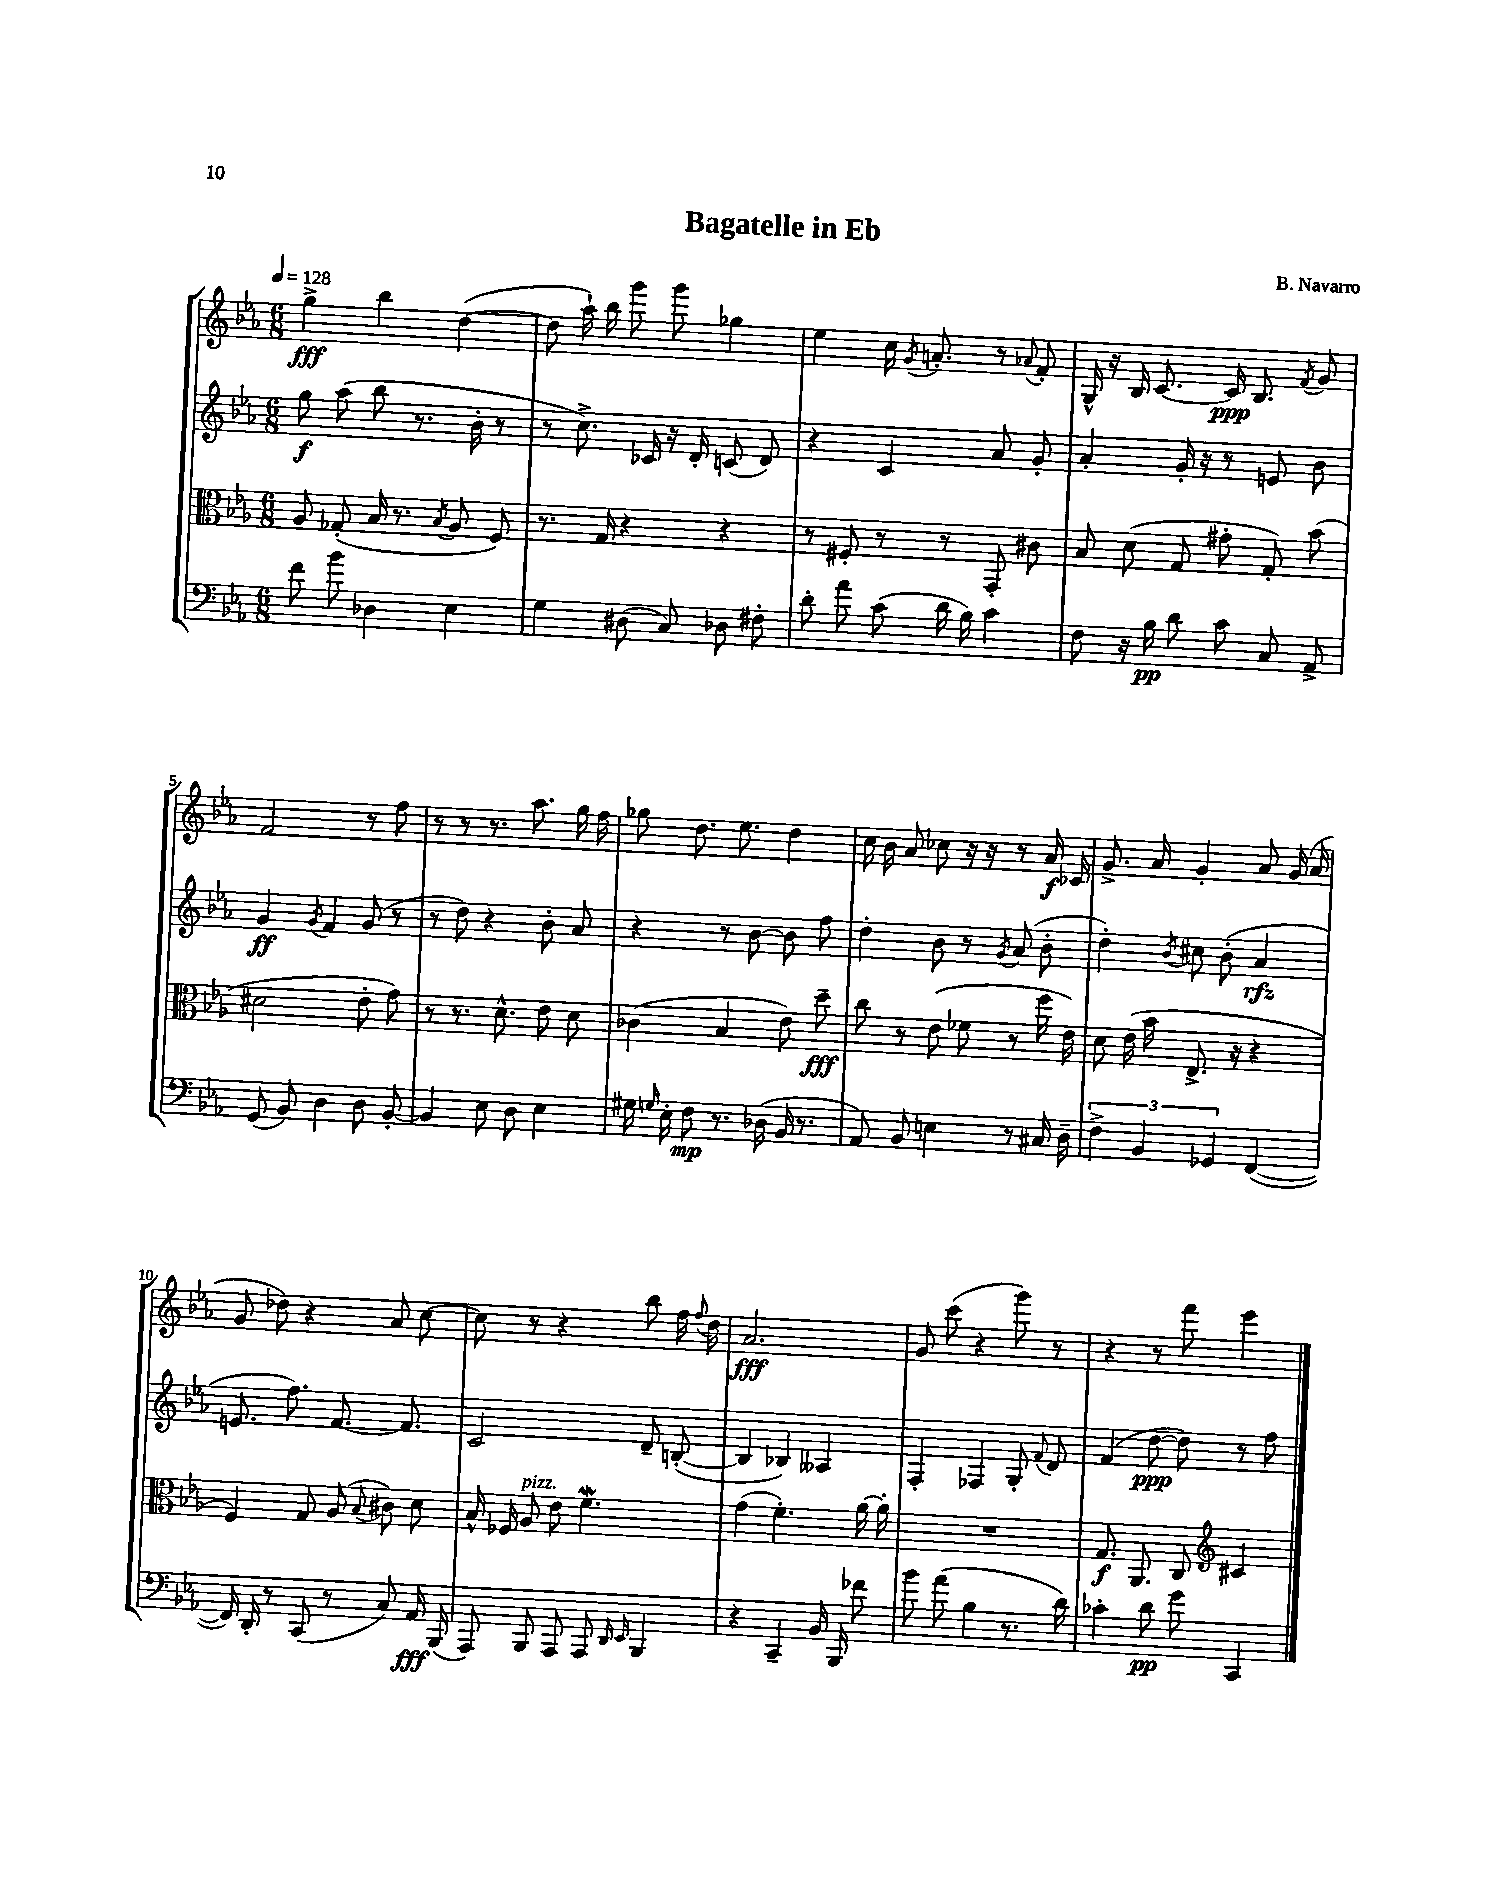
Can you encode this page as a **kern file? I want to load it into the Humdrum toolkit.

**kern	**kern	**kern	**kern
*staff4	*staff3	*staff2	*staff1
*clefF4	*clefC3	*clefG2	*clefG2
*k[b-e-a-]	*k[b-e-a-]	*k[b-e-a-]	*k[b-e-a-]
*M6/8	*M6/8	*M6/8	*M6/8
*MM128	*MM128	*MM128	*MM128
8f	8A-	8gg	4gg^
8b-	(8G-'	(8aa-	.
4D-	16B-	8bb-	4bb-
.	8.r	.	.
.	.	8.r	.
.	8qB-	.	.
4E-	8A-	.	([4dd
.	.	16b-'	.
.	8F)	8r	.
=	=	=	=
4G	8.r	8r	8dd]
.	.	8.cc^)	16aa-`)
.	16G	.	16bb-
(8D#	4r	.	8ggg
.	.	16c-	.
8C)	.	16r	8ggg
.	.	16d'	.
8D-	4r	(8c	4gg-
8F#'	.	8d)	.
=	=	=	=
8d'	8r	4r	4ee-
8a-	8F#'	.	.
(8c	8r	4c	16cc
.	.	.	8qg
.	.	.	8.a'
16d	8r	.	.
16B-)	.	.	.
4c	8GG'	8a-	8r
.	.	.	8qqa-
.	8c#	8g'	8f'
=	=	=	=
8F	8B-	4a-'	16G^^
.	.	.	16r
16r	(8d	.	16B-
16B-	.	.	[8.c
8d	8G	16g'	.
.	.	16r	.
8c	8g#'	8r	16c]
.	.	.	8.B-
8C	8G')	8e	.
.	.	.	8qf
8AA-^	(8b-	8b-	8g
=	=	=	=
(8GG	2d#	4g	2f
8BB-)	.	.	.
.	.	8qg	.
4D	.	4f	.
8D	8e-'	(8g	8r
[8BB-'	8g)	8r	8ff
=	=	=	=
4BB-]	8r	8r	8r
.	8.r	8dd)	8r
8E-	.	4r	8.r
.	8.d^^	.	.
8D	.	.	.
.	.	.	8.aa-
4E-	8e-	8b-'	.
.	8d	8a-	16gg
.	.	.	16ff
=	=	=	=
16G#	(4c-	4r	8gg-
16qqG	.	.	.
16E-'	.	.	.
8F	.	.	8.dd
8.r	4B-	8r	.
.	.	.	8.ee-
.	.	[8b-	.
(16D-	.	.	.
16BB-	8e-)	8b-]	4dd
8.r	.	.	.
.	8dd~	8ff	.
=	=	=	=
8AA-)	8cc	4dd'	16cc
.	.	.	16b-
8BB-	8r	.	8a-
4E	(8e-	8b-	8cc-
.	8f-	8r	16r
.	.	.	16r
.	.	8qg	.
8r	8r	(8a-	8r
16C#	16ff	8b-'	16a-
16D~	16e-)	.	16c-
=	=	=	=
6F^	8d	4dd')	8.g^
.	(16e-	.	.
6BB-	.	.	.
.	16b-	.	16a-
.	.	8qb-	.
.	8.E-^	8cc#	4g'
6GG-	.	.	.
.	.	(8b-'	.
.	16r	.	.
([4FF	4r	4a-	8a-
.	.	.	(16g
.	.	.	16a-
=	=	=	=
16FF])	4F)	8.e	8g
16DD'	.	.	.
8r	.	.	8dd-)
.	.	8.ff)	.
(8CC	8G	.	4r
8r	(8A-	[8.f	.
.	8qqB-	.	.
8C)	8c#)	.	8a-
.	.	8.f]	.
16AA-	8d	.	[8cc
(16BBB-	.	.	.
=	=	=	=
8AAA-)	16B-^^	2c	8cc]
.	16F-	.	.
8BBB-	8A-	.	8r
8AAA-	8e-	.	4r
8AAA-	4.f	.	.
16qqDD	.	.	.
16qqEE-	.	.	.
4BBB-	.	8d~	8bb-
.	.	([8B'	16ff
.	.	.	8qqff
.	.	.	16dd
=	=	=	=
4r	(4g	4B]	2.a-
4CC~	4.f')	4B-)	.
16BB-	.	4A--	.
16BBB-	.	.	.
8f-	[16a-	.	.
.	16a-']	.	.
=	=	=	=
8b-	2.r	4F'	8g
(8a-	.	.	(8ccc
4B-	.	4F-	4r
8.r	.	8G'	8ggg)
.	.	8qqf	.
.	.	8d	8r
16d)	.	.	.
=	=	=	=
4c-'	8.G	(4f	4r
.	8.AA-	.	.
8d	.	[8dd	8r
8g	8C	8dd])	8fff
*	*clefG2	*	*
4CC	4c#	8r	4eee-
.	.	8ff	.
==	==	==	==
*-	*-	*-	*-
